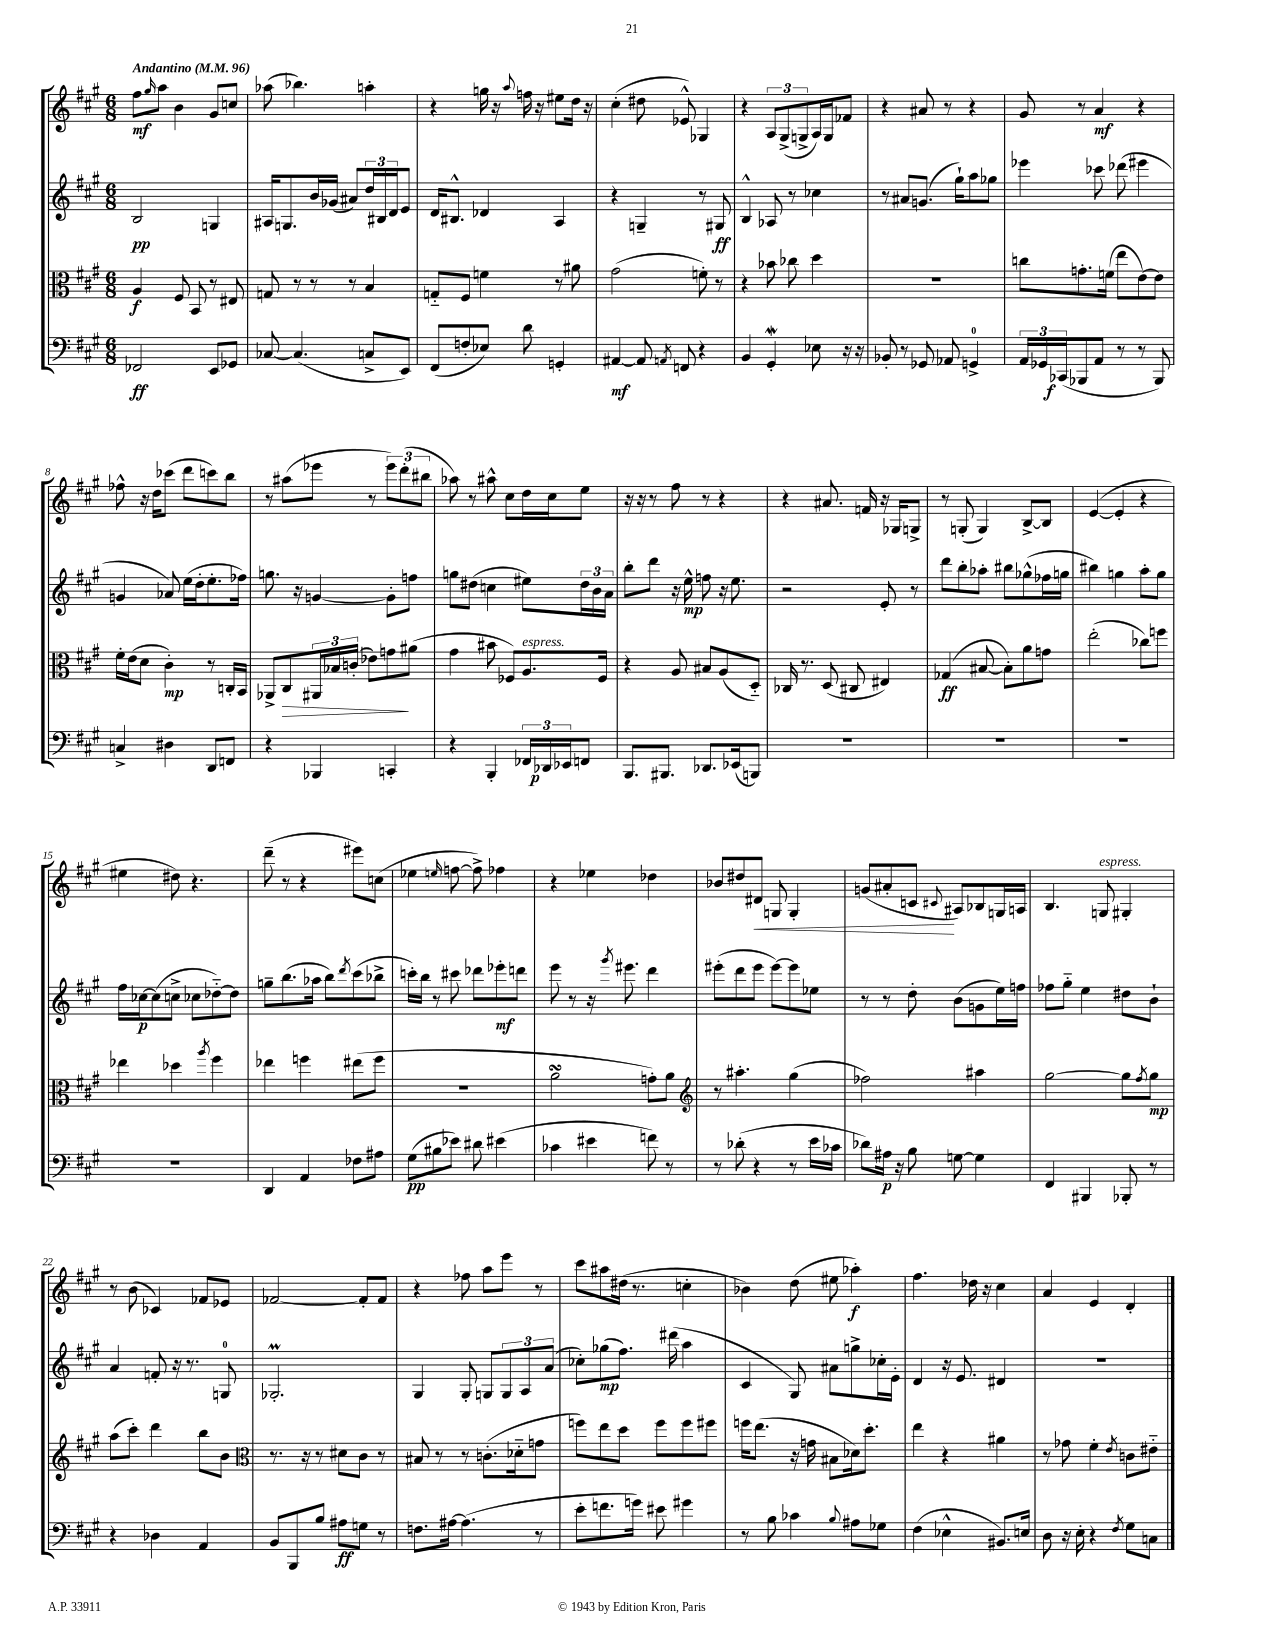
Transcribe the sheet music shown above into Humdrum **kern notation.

**kern	**kern	**kern	**kern
*staff4	*staff3	*staff2	*staff1
*clefF4	*clefC3	*clefG2	*clefG2
*k[f#c#g#]	*k[f#c#g#]	*k[f#c#g#]	*k[f#c#g#]
*M6/8	*M6/8	*M6/8	*M6/8
*MM96	*MM96	*MM96	*MM96
2FF-	4A	2B	8ff#
.	.	.	16qqgg#
.	.	.	8aa
.	8F#	.	4b
.	8BB	.	.
8EE	8r	4G	8g#
8GG-	8E#	.	8cc
=	=	=	=
[8C-	8G	16A#	(8aa-
.	.	8.G	.
(4.C-]	8r	.	4.bb-)
.	8r	16b	.
.	.	(16g-	.
.	8r	8a#)	.
8C^	4B	24dd	4aa'
.	.	24B#	.
.	.	24d	.
8EE)	.	8e	.
=	=	=	=
(8FF#	8G'~	16d	4r
.	.	8.B#^^	.
8F'	8F#	.	.
8E-)	4f	4d-	16gg
.	.	.	16r
.	.	.	8qqaa
8d	.	.	16ff
.	.	.	16r
4GG'	8r	4A	8ee#
.	8a#	.	16dd
.	.	.	16r
=	=	=	=
[4AA#	(2g#	4r	(4cc#'
8AA#]	.	4G~	8dd#
8qAA	.	.	.
8FF	.	.	8e-^^)
4r	8f')	8r	4G-
.	8r	8G#	.
=	=	=	=
4BB	4r	4B^^	4r
4GG#'	8b-	8A-	12A
.	.	.	(12G#^
.	8cc-	8r	.
.	.	.	12G^
8E-	4dd	4cc-	16A)
.	.	.	16G
16r	.	.	8f-
16r	.	.	.
=	=	=	=
8BB-'	2.r	8r	4r
8r	.	8a#	.
8GG-	.	(8.g	8a#
8AA-	.	.	8r
.	.	16gg#`)	.
4GG^	.	8aa	4r
.	.	8gg-	.
=	=	=	=
24AA	8cc	4eee-	8g#
24GG-	.	.	.
(24CC-	.	.	.
8BBB-	8.g'	.	8r
8AA	.	8ccc-	4a
.	(16f	.	.
8r	8ee	(8ddd-	.
8r	[8e)	4eee#	4r
8BBB-)	8e]	.	.
=	=	=	=
4C^	16f#'	4g	8ff-^^
.	(16e	.	.
.	8d	.	16r
.	.	.	16dd
4D#	4c#')	8a-)	(8ccc-
.	.	(16ee	8ddd
.	.	16dd'	.
8DD	8r	8.ee'	8ccc)
8FF	16C'	.	8bb
.	16BB	16ff-)	.
=	=	=	=
4r	8AA-^	8.gg	8r
.	8C#	.	(8aa#
.	.	16r	.
4BBB-	24AA#	[4g	8eee-
.	24B-	.	.
.	(24c'	.	.
.	8e-)	.	8r
4CC'	8g	8g']	12eee-)
.	.	.	(12ddd'
.	(8a#	8ff	.
.	.	.	12bb#
=	=	=	=
4r	4g#	8gg	8aa-)
.	.	(8dd#	8r
4BBB'	8b#	4cc	8aa#^^
.	8F-)	.	8cc#
24FF-	8.A	8ee#)	16dd
24DD-	.	.	.
.	.	.	16cc#
24EE-	.	.	.
8FF	.	24dd#	8ee
.	.	24b	.
.	16F-	.	.
.	.	24a	.
=	=	=	=
8.BBB	4r	8bb'	16r
.	.	.	16r
.	.	8ddd	8r
8.BBB#	.	.	.
.	8A	16r	8ff#
.	.	16ee^^	.
8.DD-	8B#	8ff	8r
.	(8A	16r	4r
(16EE-	.	8.ee	.
8BBB)	8D'~)	.	.
=	=	=	=
2.r	16C-	2r	4r
.	8.r	.	.
.	(8D	.	8.a#
.	8C#	.	.
.	.	.	16f
.	4E#)	8e'	16r
.	.	.	16G-
.	.	8r	8G^
=	=	=	=
2.r	(4G-	8ddd	8r
.	.	8bb'	(8G'
.	[8B#	8aa-'	4G)
.	8B#'])	8bb#	.
.	8a	(8gg-^^	[8B^
.	8g	16ff-	8B]
.	.	16gg	.
=	=	=	=
2.r	(2ee'	4bb#)	([4e
.	.	4gg	4e']
.	8cc-)	8aa'	4r
.	8ff	8gg	.
=	=	=	=
2.r	4ee-	16ff#	4ee#
.	.	[16cc-	.
.	.	(8cc-]	.
.	4dd-	8cc^	8dd#)
.	.	8cc-	4.r
.	8qaa	.	.
.	4ff#	[8dd-'~)	.
.	.	8dd-]	.
=	=	=	=
4DD	4ee-	8gg~	(8ddd~
.	.	(8.bb	8r
4AA	4ff	.	4r
.	.	16aa-	.
.	.	8bb)	.
.	.	8qddd	.
8F-	(8ee#	(8ccc#	8eee#)
8A#	8ff	8bb-^	(8cc
=	=	=	=
(8G#	2.r	16ccc')	4ee-
.	.	16bb	.
8B#	.	8r	.
.	.	.	16qqee
8e-)	.	8ccc#	[8ff
8d#	.	8ddd-	8ff^])
(4e#	.	8eee-'	4ff-
.	.	8ddd	.
=	=	=	=
4c-	2a	8eee	4r
.	.	8r	.
4e#	.	16r	4ee-
.	.	8qggg#	.
.	.	8.eee#	.
8f)	8g')	4ddd	4dd-
8r	8a	.	.
=	=	=	=
*	*clefG2	*	*
8r	8r	(8eee#'	8b-
(8d-'	4.aa#'	8ddd	8dd#
4r	.	8eee#	8d#
.	.	[8eee#)	8G
8r	(4gg#	8eee#]	4G'
16e	.	8ee-	.
16c-	.	.	.
=	=	=	=
8d-)	2ff-)	8r	(8g
16A#	.	8r	8a#'
16r	.	.	.
8B	.	8dd'	8c
.	.	.	8qqc#
[8G	.	(8b	8A#)
4G]	4aa#	8g	8B-
.	.	16ee)	16G
.	.	16ff	16A
=	=	=	=
4FF#	[2gg#	8ff-	4.B
.	.	8gg#'~	.
4BBB#	.	4ee	.
.	.	.	8G
8BBB-'	8gg#]	8dd#	4G#'
.	8qff#	.	.
8r	8gg#	8b`	.
=	=	=	=
4r	(8aa	4a	8r
.	8ccc#')	.	(8b
4D-	4ddd	8f'	4c-)
.	.	16r	.
.	.	8.r	.
4AA	8bb	.	8f-
.	8b	8G	8e-
=	=	=	=
*	*clefC3	*	*
8BB	8.r	2.G-'	[2f-
8BBB	.	.	.
.	16r	.	.
8B	8r	.	.
8A#	8d#	.	.
8G	8c#	.	8f-']
8r	8r	.	8f-
=	=	=	=
8.F	8B#	4G#	4r
.	8r	.	.
[16A#	.	.	.
(4.A#]	8r	8G#'	8ff-
.	(8.c'	8G	8aa
.	.	12G	8eee
.	16d-'~	.	.
.	.	12A	.
8r	8g	.	8r
.	.	(12a	.
=	=	=	=
8e'	8ff)	8cc-')	8ccc#
8.f	8ee	(8gg-	8aa#
.	8dd	8.ff#)	(16dd#
16g)	.	.	8.r
8e#	8ff	.	.
.	.	(16ddd#	.
4g#	8ff	4aa	4cc'
.	8ff#	.	.
=	=	=	=
8r	16ff	4c#	4b-)
.	(8.ee	.	.
8B	.	.	.
4c-	16r	8G#)	(8dd
.	16g	.	.
.	8B#	8a#	8ee#
8qqB	.	.	.
8A#	16d-)	8gg^	4aa-')
.	8.dd'	.	.
8G-	.	16cc-'	.
.	.	16e'	.
=	=	=	=
(4F#	4ee	4d	4.ff#
4E-^^	4r	16r	.
.	.	8.e	.
.	.	.	16dd-
.	.	.	16r
8.BB#)	4a#	4d#	4cc#
16E	.	.	.
=	=	=	=
8D	8r	2.r	4a
16r	8g-	.	.
16E'	.	.	.
4r	4f#'	.	4e
8qF#	8qe	.	.
8G#	8c	.	4d'
8C	8e#'~	.	.
==	==	==	==
*-	*-	*-	*-
